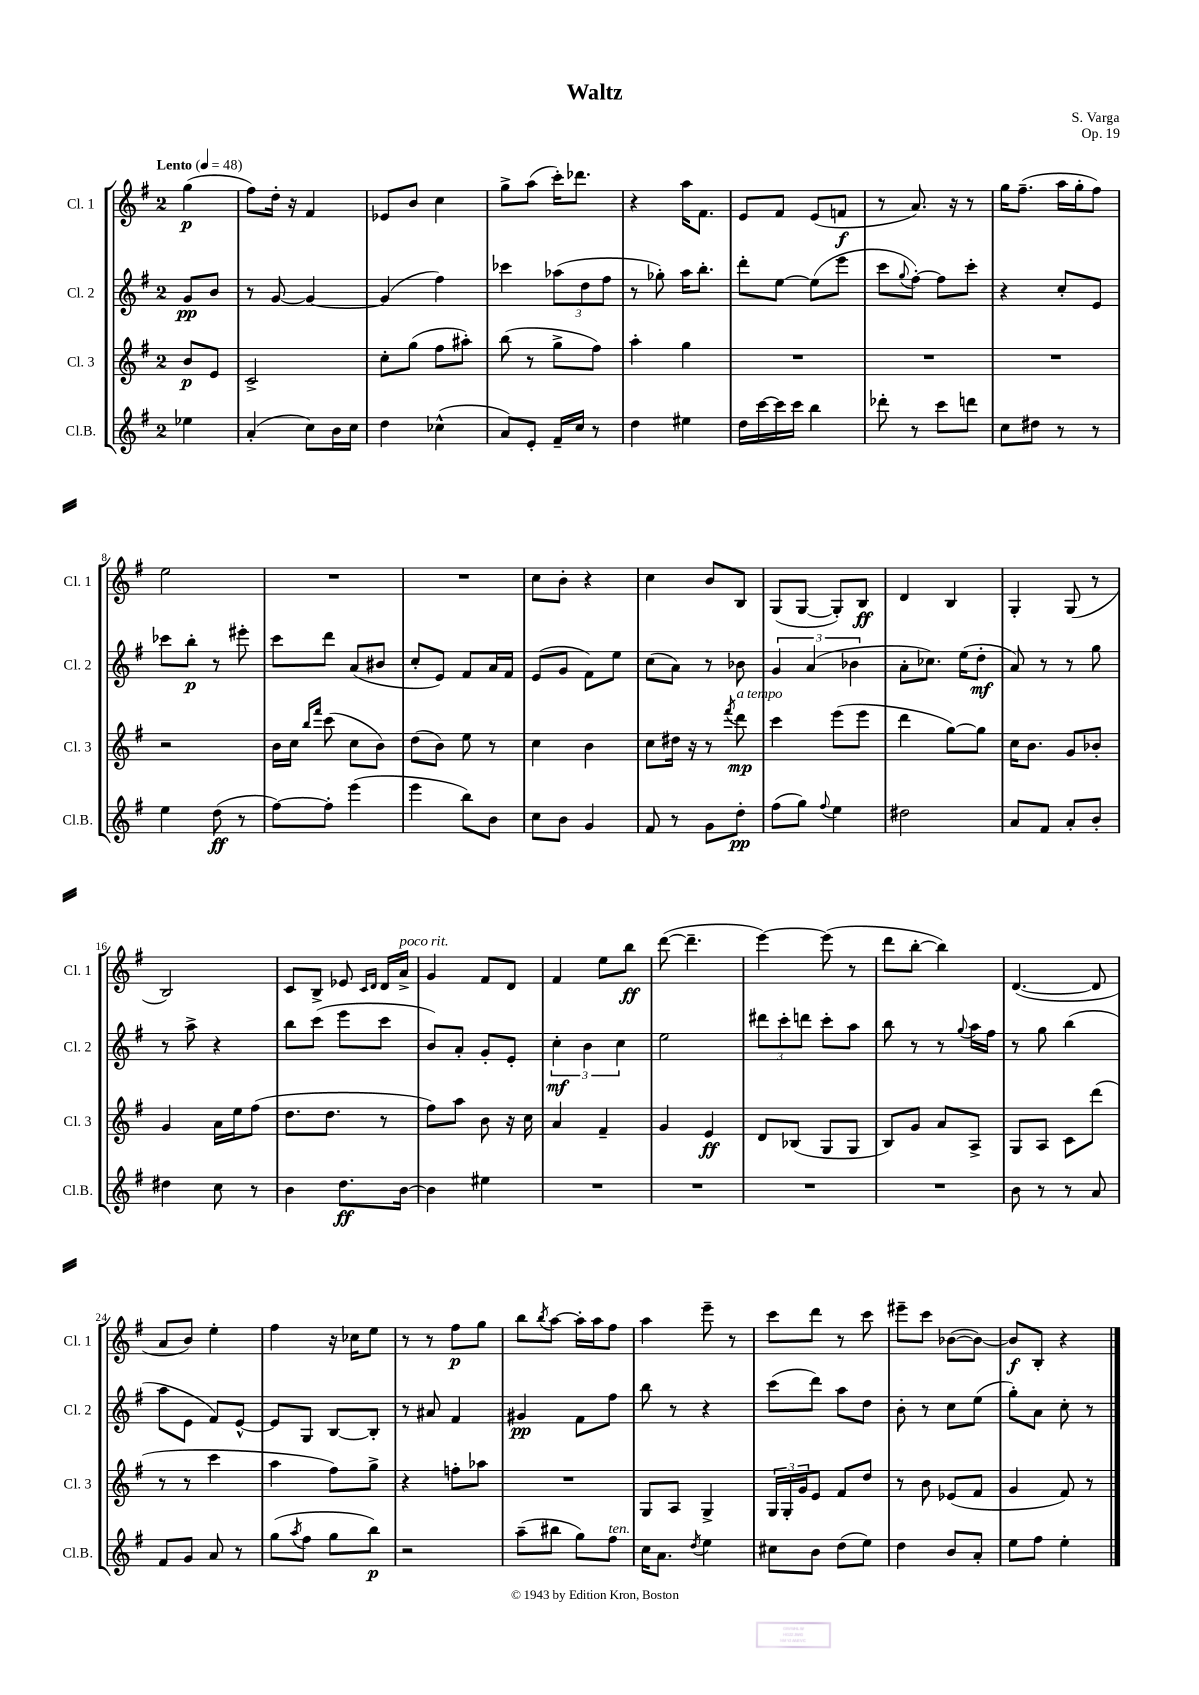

**kern	**kern	**kern	**kern
*staff4	*staff3	*staff2	*staff1
*clefG2	*clefG2	*clefG2	*clefG2
*k[f#]	*k[f#]	*k[f#]	*k[f#]
*M2/4	*M2/4	*M2/4	*M2/4
*MM48	*MM48	*MM48	*MM48
4ee-	8b	8g	(4gg
.	8e	8b	.
=	=	=	=
(4a'	2c^	8r	8ff#)
.	.	[8g	16dd'
.	.	.	16r
8cc)	.	4g_	4f#
16b	.	.	.
16cc	.	.	.
=	=	=	=
4dd	8cc'	(4g]	8e-
.	(8gg	.	8b
(4cc-^^	8ff#	4ff#)	4cc
.	8aa#')	.	.
=	=	=	=
8a)	(8bb	4ccc-	8gg^
8e'	8r	.	(8aa
16f#~	8gg^	(12aa-	16ccc')
16cc	.	.	8.ddd-
.	.	12dd	.
8r	8ff#)	.	.
.	.	12ff#	.
=	=	=	=
4dd	4aa'	8r	4r
.	.	8gg-')	.
4ee#	4gg	16aa	16aa
.	.	8.bb'	8.f#
=	=	=	=
16dd	2r	8ddd'	8e
[16ccc	.	.	.
16ccc]	.	[8ee	8f#
16ccc	.	.	.
4bb	.	(8ee]	(8e
.	.	8eee	8f
=	=	=	=
8ddd-'	2r	8ccc	8r
.	.	8qqgg	.
8r	.	[8ff#')	8.a)
8ccc	.	8ff#]	.
.	.	.	16r
8ddd	.	8ccc'	8r
=	=	=	=
8cc	2r	4r	16gg
.	.	.	(8.ff#~
8dd#	.	.	.
8r	.	8cc'	16aa
.	.	.	16gg'
8r	.	8e	8ff#)
=	=	=	=
4ee	2r	8ccc-	2ee
.	.	8bb'	.
(8dd	.	8r	.
8r	.	8eee#'	.
=	=	=	=
[8ff#)	16b	8ccc	2r
.	16cc	.	.
.	16qqbb	.	.
.	16qqfff#	.	.
8ff#']	(8ccc	8ddd	.
(4eee	8cc	(8a	.
.	8b)	8b#	.
=	=	=	=
4eee	(8dd	8cc'	2r
.	8b)	8e)	.
8bb)	8ee	8f#	.
8b	8r	16a	.
.	.	16f#	.
=	=	=	=
8cc	4cc	(8e	8cc
8b	.	8g	8b'
4g	4b	8f#)	4r
.	.	8ee	.
=	=	=	=
8f#	8cc	(8cc	4cc
8r	16dd#	8a)	.
.	16r	.	.
8g	8r	8r	8b
.	8qfff#	.	.
8dd'	8ddd	8b-	8B
=	=	=	=
(8ff#	4ccc	6g	(8G
8gg)	.	.	[8G
.	.	(6a	.
8qqff#	.	.	.
4ee	(8eee	.	8G'])
.	.	6b-	.
.	8eee	.	8B
=	=	=	=
2dd#	4ddd	8a'	4d
.	.	8.cc-)	.
.	[8gg)	.	4B
.	.	(16ee	.
.	8gg]	8dd'	.
=	=	=	=
8a	16cc	8a)	4G'
.	8.b	.	.
8f#	.	8r	.
8a'	8g	8r	(8G
8b'	8b-'	8gg	8r
=	=	=	=
4dd#	4g	8r	2B)
.	.	8aa^	.
8cc	16a	4r	.
.	16ee	.	.
8r	(8ff#	.	.
=	=	=	=
4b	8.dd	8bb	8c
.	.	(8ccc	8B^
.	8.dd	.	.
8.dd	.	8eee	8e-
.	.	.	16qqc
.	.	.	16qqd
.	8r	8ccc	16d
[16b	.	.	16a^
=	=	=	=
4b]	8ff#)	8b)	4g
.	8aa	8a'	.
4ee#	8b	8g'	8f#
.	16r	8e'	8d
.	16cc	.	.
=	=	=	=
2r	4a	6cc'	4f#
.	.	6b	.
.	4f#~	.	8ee
.	.	6cc	.
.	.	.	8bb
=	=	=	=
2r	4g	2ee	([8ddd
.	.	.	4.ddd~]
.	4e	.	.
=	=	=	=
2r	8d	12ddd#	[4eee)
.	.	12ccc'	.
.	(8B-	.	.
.	.	12ddd	.
.	8G	8ccc'	(8eee]
.	8G	8aa	8r
=	=	=	=
2r	8B)	8bb	8ddd
.	8g	8r	[8bb'
.	8a	8r	4bb])
.	.	8qqgg	.
.	8A^	16aa	.
.	.	16ff#	.
=	=	=	=
8b	8G	8r	([4.d
8r	8A	8gg	.
8r	8c	(4bb	.
8a	(8ddd	.	8d]
=	=	=	=
8f#	8r	8aa	8a
8g	8r	8e	8b)
8a	4ccc	8f#)	4ee'
8r	.	[8e^^	.
=	=	=	=
(8gg	4aa	8e]	4ff#
8qaa	.	.	.
8ff#	.	8G	.
8gg	8ff#)	[8B	16r
.	.	.	16cc-
8bb)	8gg^	8B']	8ee
=	=	=	=
2r	4r	8r	8r
.	.	8a#	8r
.	8ff'	4f#	8ff#
.	8aa-	.	8gg
=	=	=	=
(8aa~	2r	4g#	8bb
.	.	.	8qbb
8bb#	.	.	[8aa
8gg)	.	8f#	16aa']
.	.	.	16aa
8ff#	.	8ff#	8ff#
=	=	=	=
16cc	8G	8bb	4aa
8.a	.	.	.
.	8A	8r	.
8qdd	.	.	.
4ee	4G^	4r	8eee~
.	.	.	8r
=	=	=	=
8cc#	24G	(8ccc	8ccc
.	24G'	.	.
.	24g	.	.
8b	8e	8ddd)	8ddd
(8dd	8f#	8aa	8r
8ee)	8dd	8dd	8ccc
=	=	=	=
4dd	8r	8b'	8eee#~
.	8b	8r	8ccc
8b	(8e-	8cc	([8b-
8a'	8f#	(8ee	8b-_)
=	=	=	=
8ee	4g	8gg')	8b-]
8ff#	.	8a	8B'
4ee'	8f#)	8cc'	4r
.	8r	8r	.
==	==	==	==
*-	*-	*-	*-
